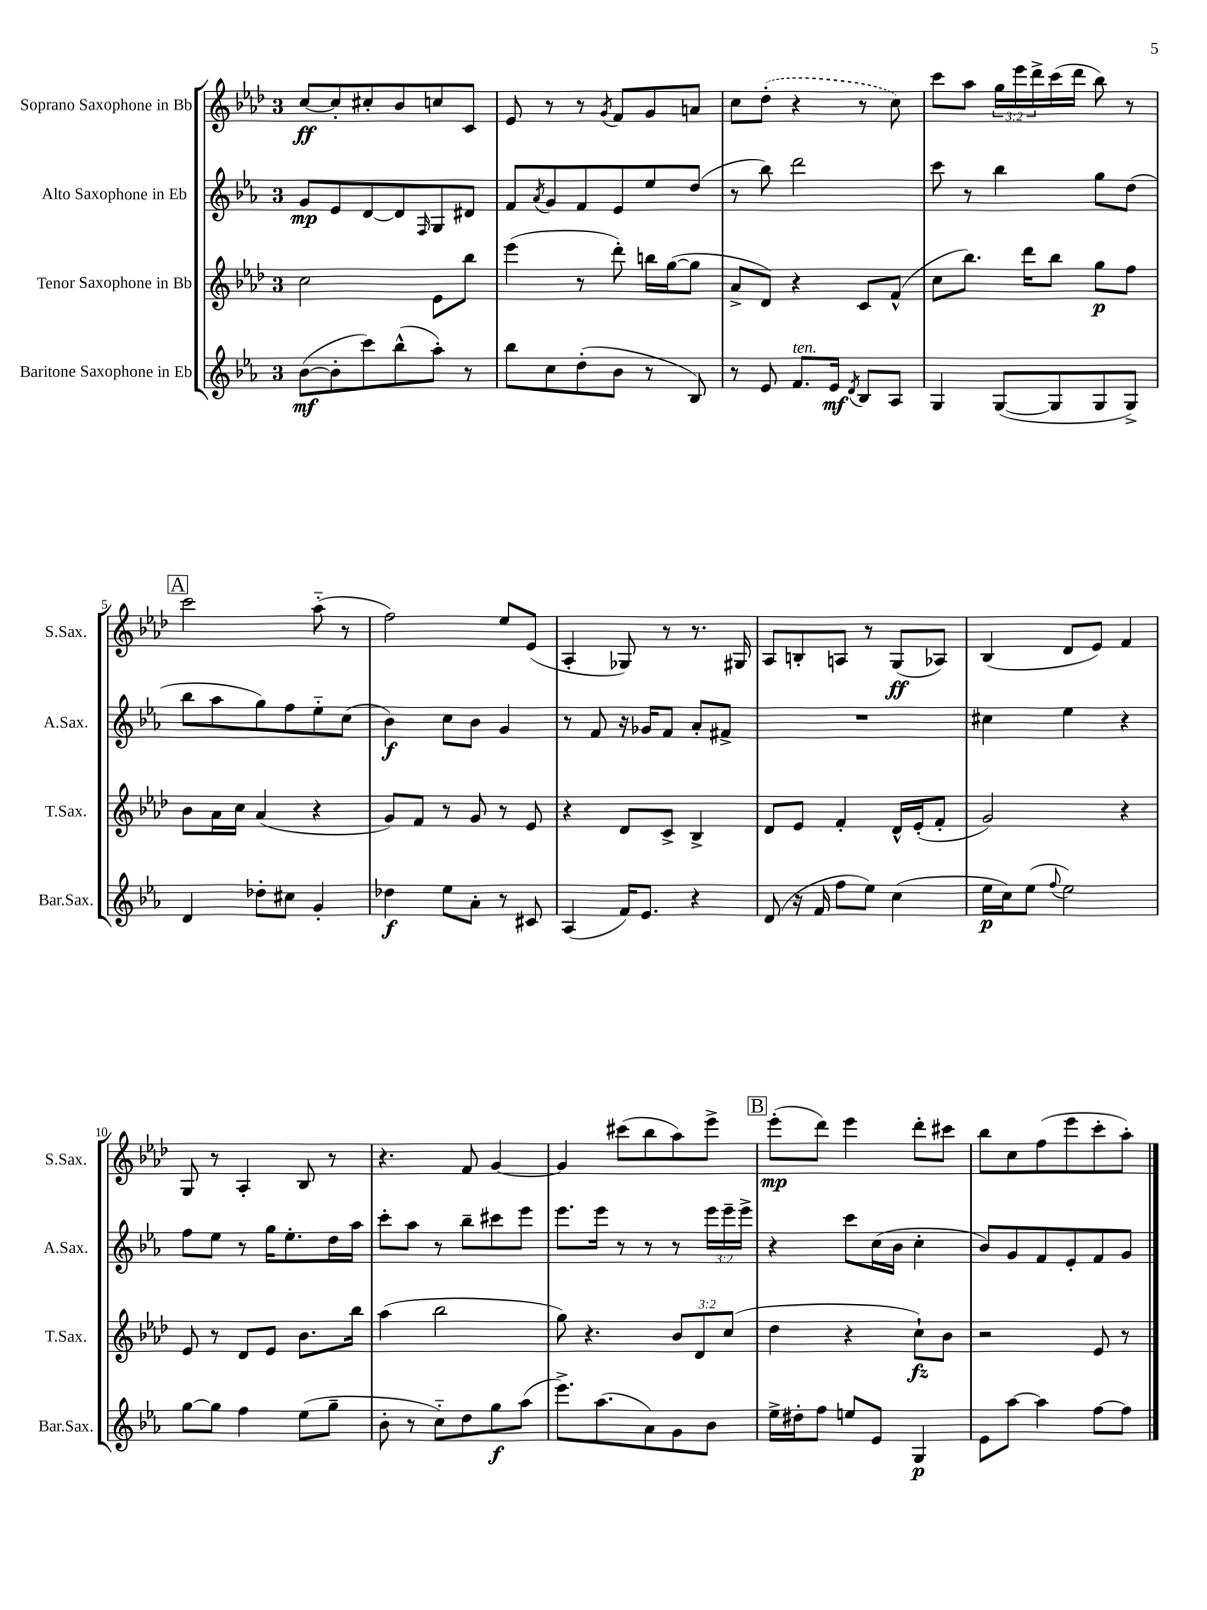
<<
\new StaffGroup <<
\new Staff = "s0" \with { instrumentName = "Soprano Saxophone in Bb" shortInstrumentName = "S.Sax." } {
    \clef treble \key aes \major \once \override Staff.TimeSignature.style = #'single-digit \time 3/4 \override Staff.TupletNumber.text = #tuplet-number::calc-fraction-text
    c''8~\ff c''8-. cis''8-. bes'8 c''8 c'8 |
    ees'8 r8 r8 \acciaccatura { g'8 } f'8 g'8 a'8 |
    c''8 \once \slurDashed des''8-.( r4 r8 c''8) |
    c'''8 aes''8 \tuplet 3/2 { g''16 ees'''16 des'''16-> } c'''16( des'''16 bes''8) r8 |
    \mark \markup { \box "A" } c'''2 aes''8-_( r8 |
    f''2) ees''8 ees'8( |
    aes4-. ges8) r8 r8. gis16 |
    aes8 b8-. a8 r8 g8\ff( aes8) |
    bes4( des'8 ees'8) f'4 |
    g8 r8 aes4-. bes8 r8 |
    r4. f'8 g'4~ |
    g'4 cis'''8( bes''8 aes''8) ees'''8-> |
    \mark \markup { \box "B" } ees'''8-.\mp( des'''8) ees'''4 des'''8-. cis'''8 |
    bes''8 c''8 f''8( ees'''8 c'''8-. aes''8-.) \bar "|." |
}
\new Staff = "s1" \with { instrumentName = "Alto Saxophone in Eb" shortInstrumentName = "A.Sax." } {
    \clef treble \key ees \major \once \override Staff.TimeSignature.style = #'single-digit \time 3/4 \override Staff.TupletNumber.text = #tuplet-number::calc-fraction-text
    g'8\mp ees'8 d'8~ d'8 \grace { f16 } g8 dis'8 |
    f'8 \acciaccatura { aes'8 } g'8 f'8 ees'8 ees''8 d''8( |
    r8 bes''8) d'''2 |
    c'''8 r8 bes''4 g''8 d''8( |
    \mark \markup { \box "A" } bes''8 aes''8 g''8) f''8 ees''8-_ c''8( |
    bes'4\f) c''8 bes'8 g'4 |
    r8 f'8 r16 ges'16 f'8 aes'8-. fis'8-> |
    R2. |
    cis''4 ees''4 r4 |
    f''8 ees''8 r8 g''16 ees''8.-. d''16 aes''16 |
    c'''8-. aes''8 r8 bes''8-- cis'''8 ees'''8 |
    ees'''8. ees'''16 r8 r8 r8 \tuplet 3/2 { ees'''16 ees'''16-- ees'''16-> } |
    \mark \markup { \box "B" } r4 c'''8 c''16( bes'16 c''4-. |
    bes'8) g'8 f'8 ees'8-. f'8 g'8 \bar "|." |
}
\new Staff = "s2" \with { instrumentName = "Tenor Saxophone in Bb" shortInstrumentName = "T.Sax." } {
    \clef treble \key aes \major \once \override Staff.TimeSignature.style = #'single-digit \time 3/4 \override Staff.TupletNumber.text = #tuplet-number::calc-fraction-text
    c''2 ees'8 bes''8 |
    ees'''4( r8 des'''8-.) b''16 g''16~( g''8 |
    aes'8-> des'8) r4 c'8 f'8-^( |
    c''8 bes''8.) des'''16 bes''8 g''8\p f''8 |
    \mark \markup { \box "A" } bes'8 aes'16 c''16 aes'4( r4 |
    g'8) f'8 r8 g'8 r8 ees'8 |
    r4 des'8 c'8-> bes4-> |
    des'8 ees'8 f'4-. des'16-^ ees'16-.( f'8-. |
    g'2) r4 |
    ees'8 r8 des'8 ees'8 bes'8. bes''16 |
    aes''4( bes''2 |
    g''8) r4. \tuplet 3/2 { bes'8 des'8 c''8( } |
    \mark \markup { \box "B" } des''4 r4 c''8-!\fz) bes'8 |
    r2 ees'8 r8 \bar "|." |
}
\new Staff = "s3" \with { instrumentName = "Baritone Saxophone in Eb" shortInstrumentName = "Bar.Sax." } {
    \clef treble \key ees \major \once \override Staff.TimeSignature.style = #'single-digit \time 3/4
    bes'8~\mf( bes'8-. c'''8) bes''8-^( aes''8-.) r8 |
    bes''8 c''8 d''8-.( bes'8 r8 bes8) |
    r8 ees'8 f'8.^\markup { \italic "ten." } ees'16\mf \acciaccatura { d'8 } bes8 aes8 |
    g4 g8~( g8 g8 g8->) |
    \mark \markup { \box "A" } d'4 des''8-. cis''8 g'4-. |
    des''4\f ees''8 aes'8-. r8 cis'8 |
    aes4( f'16) ees'8. r4 |
    d'8( r16 f'16 f''8 ees''8) c''4( |
    ees''16\p c''16) ees''8( \appoggiatura { f''8 } ees''2) |
    g''8~ g''8 f''4 ees''8( g''8-- |
    bes'8-. r8 c''8-_) d''8 g''8\f aes''8( |
    ees'''8.->) aes''8.( aes'8) g'8 bes'8 |
    \mark \markup { \box "B" } ees''16-> dis''16-. f''8 e''8 ees'8 g4\p |
    ees'8 aes''8~ aes''4 f''8~ f''8 \bar "|." |
}
>>
>>
